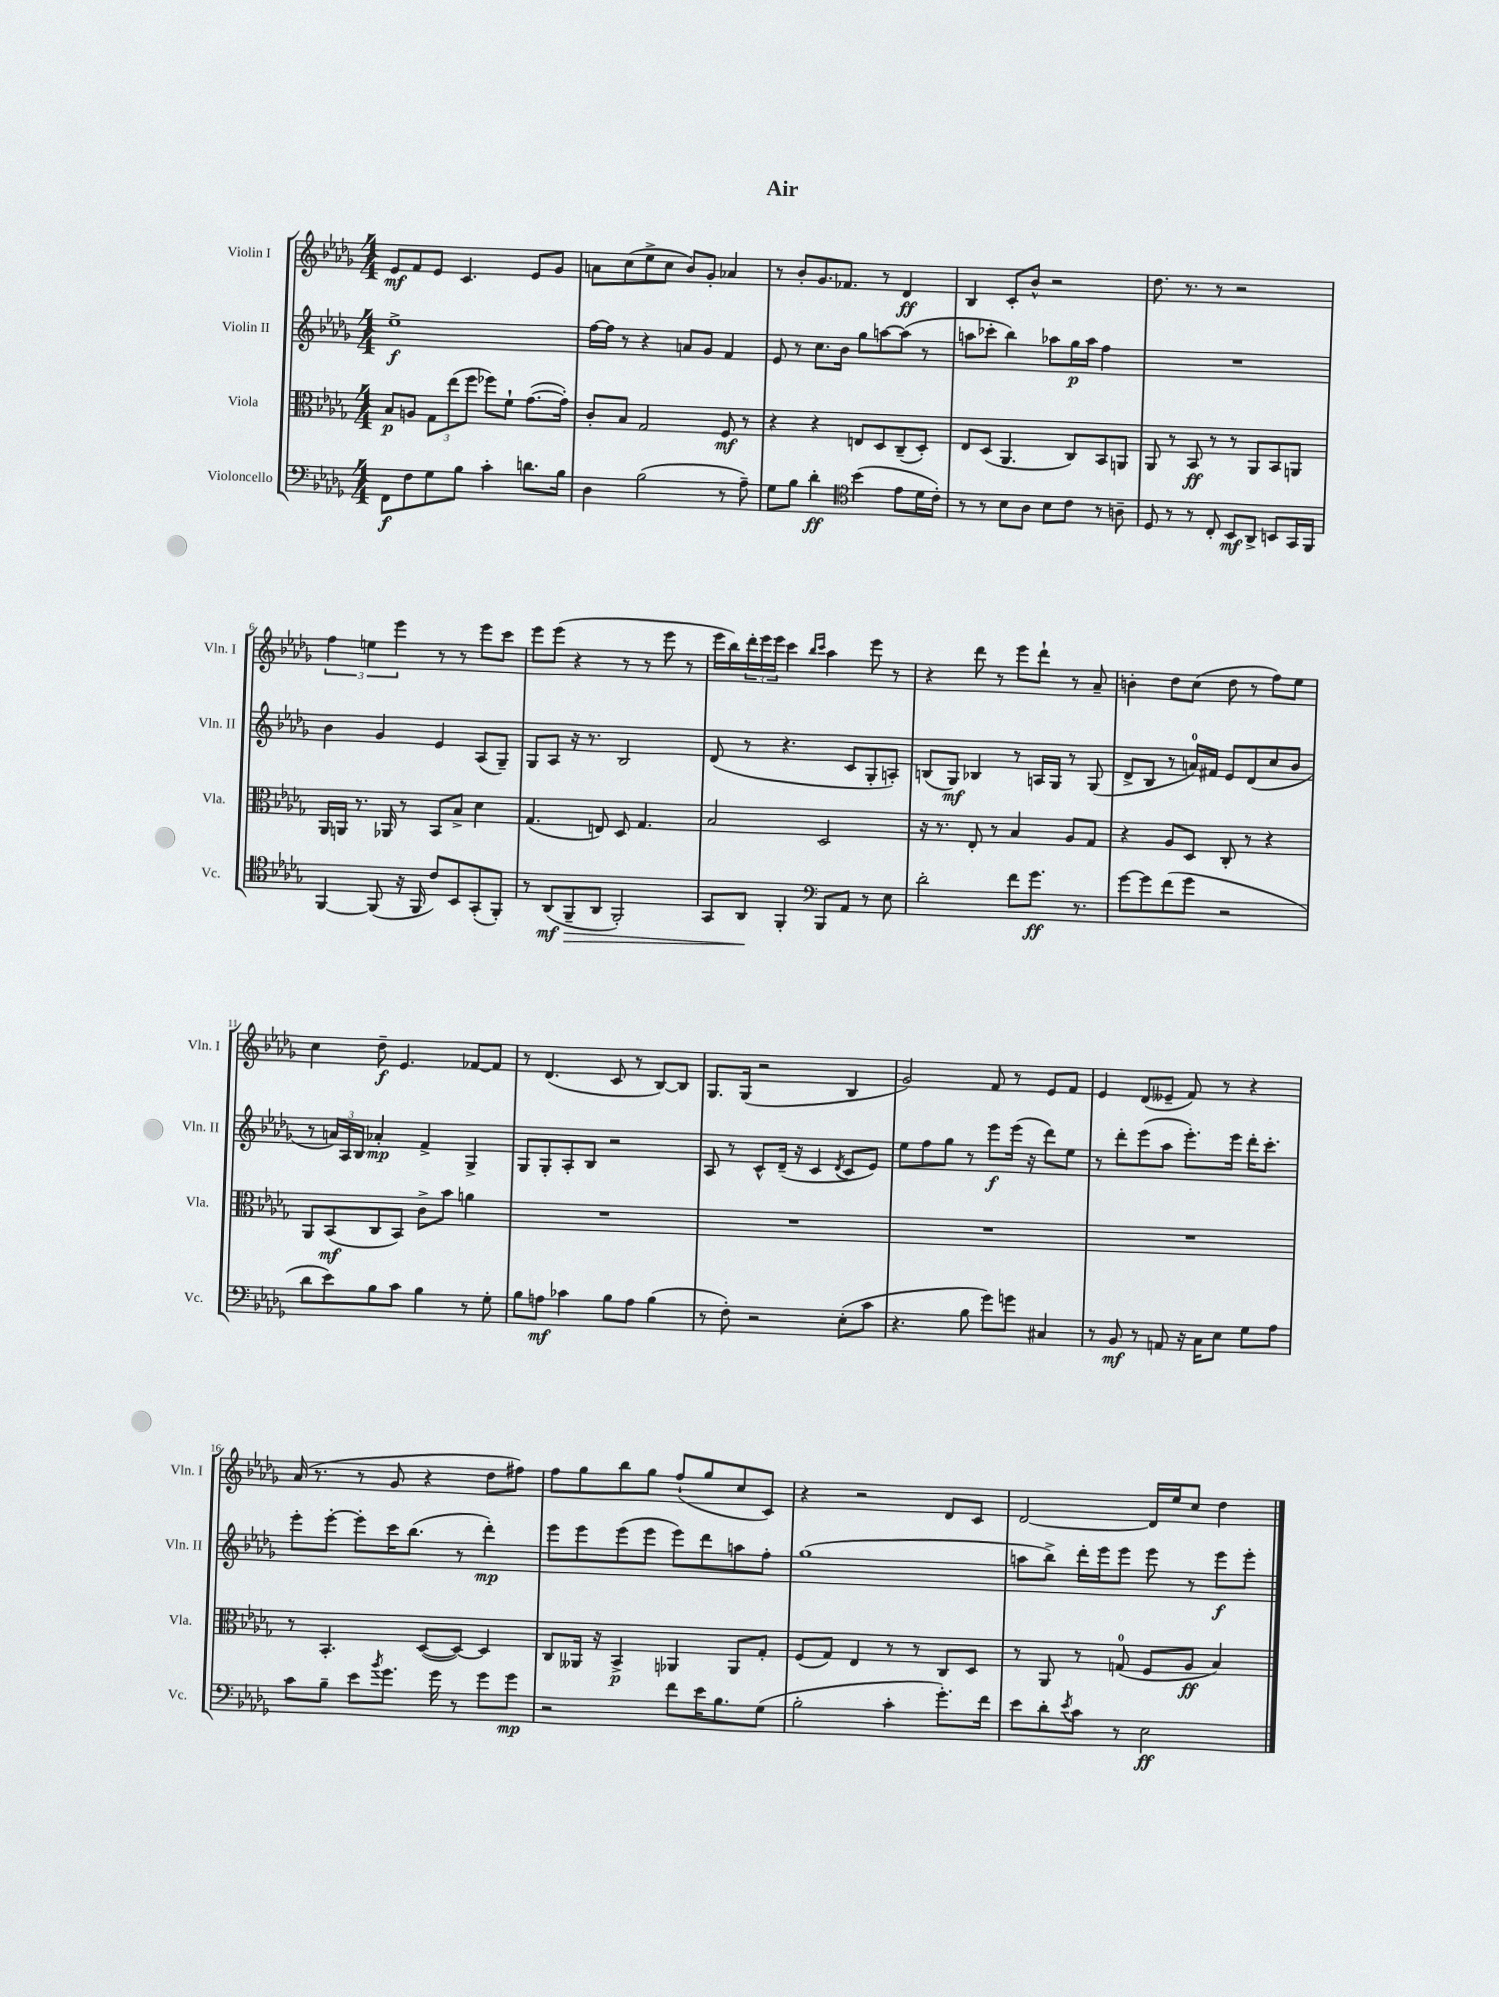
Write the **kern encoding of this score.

**kern	**kern	**kern	**kern
*staff4	*staff3	*staff2	*staff1
*clefF4	*clefC3	*clefG2	*clefG2
*k[b-e-a-d-g-]	*k[b-e-a-d-g-]	*k[b-e-a-d-g-]	*k[b-e-a-d-g-]
*M4/4	*M4/4	*M4/4	*M4/4
8FF\L	8B-/L	1ee-^	8e-/L
8F\	8A/J	.	8f/
8G-\	12G-\L	.	8e-/J
.	(12ee-\	.	.
8B-\J	.	.	4.c/
.	12ff\J	.	.
4c'\	8ff-\L)	.	.
.	8f`\J	.	.
8.d\L	([8.g-\L	.	8e-/L
.	.	.	8g-/J
16B-\Jk	16g-'\]Jk)	.	.
=	=	=	=
4D-\	8c'/L	[16ff\LL	8a\L
.	.	16ff\]JJ	.
.	8B-/J	8r	(8cc\
(2B-\	2G-/	4r	8ee-^\
.	.	.	8cc\J
.	.	8a/L	8b-/L)
.	.	8g-/J	8g-'/J
8r	8F/	4f/	4a-/
8A-~\)	8r	.	.
=	=	=	=
8G-\L	4r	8e-/	8r
8B-\J	.	8r	8b-'/L
4d-'\	4r	8.cc\L	8.g-/
.	.	16b-\Jk	8.f-/J
*clefC4	*	*	*
(4b-\	8E/L	8gg-\L	.
.	8D-/	[8aa\	8r
8e-\L	(8C~/	(8aa\]J	4d-/
16d-\L	8D-'/J)	8r	.
16c'\JJ)	.	.	.
=	=	=	=
8r	8E-/L	8aa\L	4B-/
8r	(8D-/J	8ccc-'\J	.
8B-\L	4.AA-/	4bb-\)	8c'/L
8A-\J	.	.	8b-^^/J
8B-\L	.	8aa-\L	2r
8c\J	8C/L)	16gg-\L	.
.	.	16aa-\JJ	.
8r	8BB-/	4ff\	.
8A~\	8AA/J	.	.
=	=	=	=
8D-/	8AA-/	1r	8.dd-\
8r	8r	.	.
.	.	.	8.r
8r	8BB-/	.	.
8C'/	8r	.	8r
8BB-/L	8r	.	2r
8AA-^/J	8AA-/L	.	.
8BB/L	8BB-/	.	.
16GG-/L	8AA/J	.	.
16FF/JJ	.	.	.
=	=	=	=
[4FF/	16AA-/LL	4b-\	6ff\
.	16AA/JJ	.	.
.	8.r	.	.
.	.	.	6ee\
(8FF/]	.	4g-/	.
.	16AA-/	.	.
.	.	.	6eee-\
16r	8r	.	.
16FF/	.	.	.
8c/L)	8BB-/L	4e-/	8r
8BB-/	8B-^/J	.	8r
(8GG-'/	4d-\	(8A-/L	8eee-\L
8FF'/J)	.	8G-~/J)	8ccc\J
=	=	=	=
8r	(4.G-/	8G-/L	8eee-\L
(8AA-/L	.	8A-/J	(8eee-\J
8FF~/	.	16r	4r
.	.	8.r	.
8AA-/J	8E/)	.	.
2FF'/)	8D-/	2B-/	8r
.	4.G-/	.	8r
.	.	.	8eee-\
.	.	.	8r
=	=	=	=
8GG-/L	2B-/	(8d-/	16eee-\LL
.	.	.	16bb-\)
8AA-/J	.	8r	24ddd-'\
.	.	.	24eee-\
.	.	.	24eee-\JJ
4FF'/	.	4.r	4ccc\
*clefF4	*	*	*
.	.	.	16qqbb-/LL
.	.	.	16qqccc/JJ
8BBB-/L	2D-/	.	4aa-\
8AA-/J	.	8c/L	.
8r	.	8G-'/	8eee-\
8E-\	.	8A'/J)	8r
=	=	=	=
2d-'\	16r	(8B/L	4r
.	8.r	.	.
.	.	8G-/J)	.
.	8E-'/	4B-/	8ddd-\
.	8r	.	8r
8f\L	4B-/	8r	8eee-\L
8.g-\J	.	16A/LL	8ddd-`\J
.	.	16G-/JJ	.
.	8A-/L	8r	8r
8.r	.	.	.
.	8G-/J	(8G-/	8a-~/
=	=	=	=
[8g-\L	4r	8d-^/L	4b'\
8g-\]	.	8B-/J	.
(8f\	8A-/L	8r	8dd-\L
8g-\J	8D-/J	16a/LL)	(8cc\J
.	.	16f#/JJ	.
2r	8C'/	8e-/L	8dd-\
.	8r	(8d-/	8r
.	4r	8cc/	8ff\L)
.	.	8b-/J	8ee-\J
=	=	=	=
8d-\L	8AA-/L	8r	4cc\
8e-\)	(8BB-/	24a/LL)	.
.	.	24A-/	.
.	.	24B-/JJ	.
8B-\	8C/	4a-'/	8dd-~\
8c\J	8BB-/J)	.	4.e-/
4B-\	8c^\L	4f^/	.
.	8b-\J	.	.
8r	4a\	4G-^/	[8f-/L
8G-'\	.	.	8f-/]J
=	=	=	=
8B-\L	1r	8G-/L	8r
8A\J	.	8G-'/	(4.d-/
4c-\	.	8A-'/	.
.	.	8B-/J	.
8B-\L	.	2r	8c/
8A\J	.	.	8r
(4B-\	.	.	[8B-/L)
.	.	.	8B-/]J
=	=	=	=
8r	1r	8A-/	8.G-/L
8F'\)	.	8r	.
.	.	.	(16G-/Jk
2r	.	8c^^/L	2r
.	.	(16d-~/Jk	.
.	.	16r	.
.	.	4c/	.
.	.	8qd-/	.
(8E-'\L	.	8c/L	4B-/
8c\J	.	8e-/J)	.
=	=	=	=
4.r	1r	8ee-\L	2g-/)
.	.	8ff\	.
.	.	8gg-\J	.
8B-\	.	8r	.
8g-\L)	.	8eee-\L	8f/
8g\J	.	(16eee-\Jk	8r
.	.	16r	.
4C#/	.	8ddd-\L)	8e-/L
.	.	8ee-\J	8f/J
=	=	=	=
8r	1r	8r	4e-/
8BB-/	.	8ddd-'\L	.
8r	.	(8eee-\	(8d-/L
8AA/	.	8aa-\J	8e--~/J
16r	.	8.eee-'\L)	8f/)
16C\LK	.	.	.
8E-\J	.	.	8r
.	.	16eee-\Jk	.
8G-\L	.	16ddd-'\LK	4r
.	.	8.ccc'\J	.
8A-\J	.	.	.
=	=	=	=
8c\L	8r	8eee-'\L	(16a-/
.	.	.	8.r
8B-~\J	4.BB-'/	[8eee-'\J	.
8e-\L	.	8eee-'\]L	8r
8qb-/	.	.	.
8.g-\J	.	16ccc\K	8g-/
.	.	(8.bb-\J	.
.	([8D-/L	.	4r
16g-\	.	.	.
8r	8D-/_J)	8r	.
8g-\L	4D-/]	4ddd-'\)	8dd-\L
8g-\J	.	.	8ff#\J)
=	=	=	=
2r	8C/L	8eee-\L	8ff\L
.	16AA--/Jk	8eee-\	8gg-\
.	16r	.	.
.	4BB-^/	(8eee-\	8bb-\
.	.	8eee-\J	8gg-\J
8f\L	4AA-/	8eee-\L)	(8ff`/L
16e-\K	.	8ddd-\	8gg-/
8.B-\	.	.	.
.	8AA-/L	8aa\	8cc/
(8G-\J	8G-'/J	8ff'\J	8c/J)
=	=	=	=
2B-'\	(8F/L	(1gg-	4r
.	8G-/J)	.	.
.	4E-/	.	2r
4c'\	8r	.	.
.	8r	.	.
8.g-'\L)	8C/L	.	8d-/L
.	8D-/J	.	8c/J
16f\Jk	.	.	.
=	=	=	=
8e-\L	8r	8aa\L	[2d-/
8d-'\	8AA-/	8bb-^\J)	.
8qe-/	.	.	.
8c\J	8r	16ddd-'\LL	.
.	.	16eee-\J	.
8r	(8G/	8eee-\J	.
2E-\	8F/L	8eee-\	16d-/]LL
.	.	.	16ee-/J
.	8A-/J	8r	8cc/J
.	4B-/)	8eee-\L	4dd-\
.	.	8eee-'\J	.
==	==	==	==
*-	*-	*-	*-
